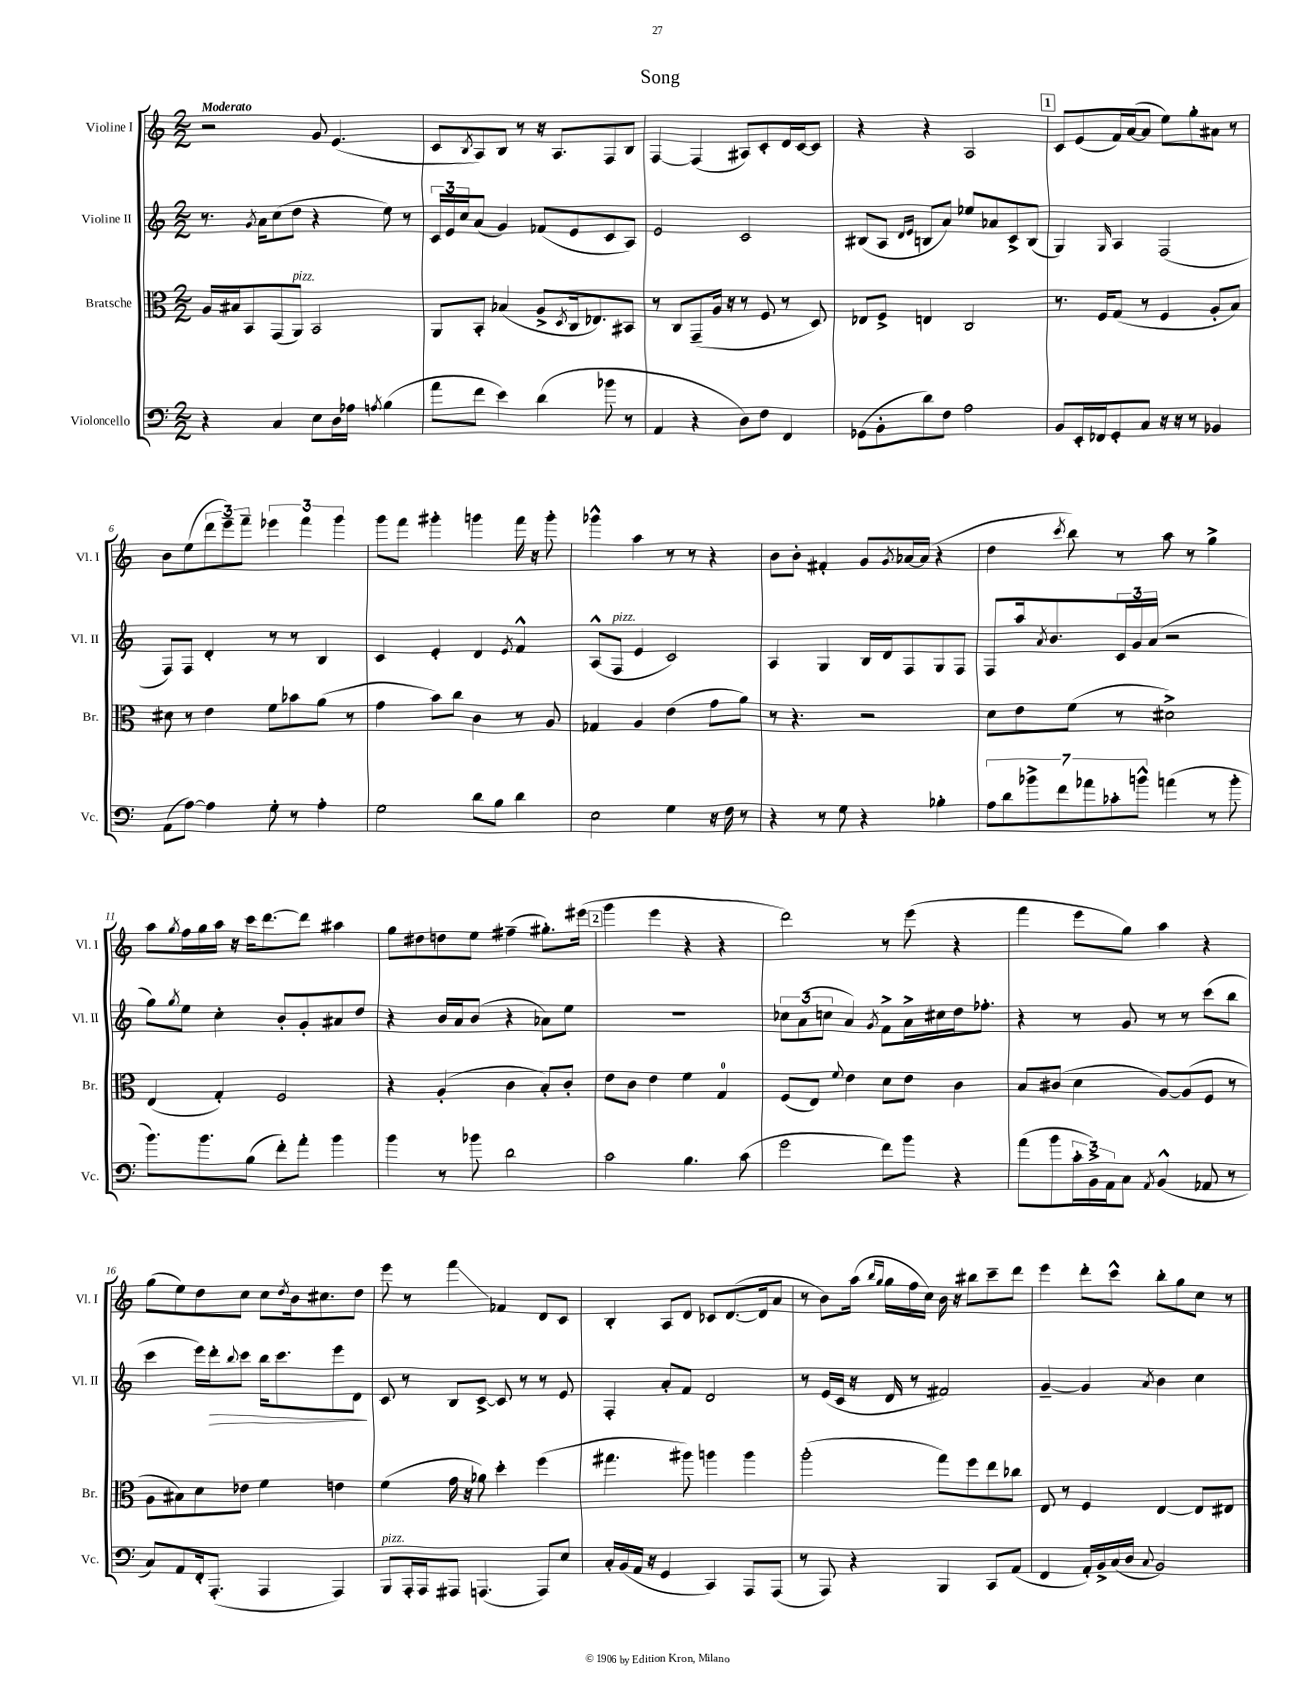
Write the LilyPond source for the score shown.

\header { title = "Song" }
<<
\new StaffGroup <<
\new Staff = "s0" \with { instrumentName = "Violine I" shortInstrumentName = "Vl. I" } {
    \clef treble \key c \major \numericTimeSignature \time 2/2 \tempo "Moderato"
    r2 g'8 e'4.( |
    c'8 \acciaccatura { b8 } a8) b8 r8 r16 a8. f8 b8 |
    f4~ f4( ais8) c'8-. d'16 c'16~ c'8 |
    r4 r4 a2 |
    \mark \markup { \box "1" } c'8 e'8( f'16) a'16~( a'8 e''8) g''8-. ais'8 r8 |
    b'8 e''8( \tuplet 3/2 { d'''8 e'''8--) f'''8-- } \tuplet 3/2 { ees'''4 f'''4 g'''4 } |
    g'''8 f'''8 gis'''4-. g'''4 f'''16 r16 g'''8-. |
    ges'''4-^ a''4 r8 r8 r4 |
    b'8 b'8-. fis'4-. g'8 \acciaccatura { g'8 } aes'16~ aes'16( r4 |
    d''4 \acciaccatura { c'''8 } b''8) r8 a''8 r8 g''4-> |
    a''8 \acciaccatura { g''8 } f''16 g''16 a''16 r16 c'''16 d'''8.~ d'''8 ais''4 |
    g''8 dis''8 d''8 e''8 fis''4--( gis''8.-.) eis'''16( |
    \mark \markup { \box "2" } g'''4 e'''4 r4 r4 |
    d'''2) r8 e'''8( r4 |
    f'''4 e'''8 g''8) a''4 r4 |
    g''8( e''8) d''8 c''8 c''8 \acciaccatura { d''8 } b'16 cis''8. d''8 |
    e'''8 r8 f'''4\glissando fes'4 d'8 c'8 |
    b4-. a8 d'8 ces'8 d'8.~( d'16 a'8 |
    r8 b'8) a''16( \grace { b''16 g''16 } g''16 f''16 c''16) b'16 r16 bis''8 c'''8-- d'''8 |
    e'''4 d'''8-. c'''8-^ b''8-. g''8 c''8 r8 \bar "|." |
}
\new Staff = "s1" \with { instrumentName = "Violine II" shortInstrumentName = "Vl. II" } {
    \clef treble \key c \major \numericTimeSignature \time 2/2
    r8. \acciaccatura { g'8 } a'16 c''8( d''8 r4 e''8) r8 |
    \tuplet 3/2 { c'16 e'16 c''16 } a'8( g'4) fes'8( e'8 c'8 a8) |
    e'2 c'2 |
    bis8( a8 \grace { d'16 e'16 } b8 a'8) ees''8 aes'8 c'8-> b8( |
    \mark \markup { \box "1" } g4) \grace { g16 } a4 f2( |
    f8) f8 d'4-. r8 r8 b4 |
    c'4 e'4-. d'4 \acciaccatura { e'8 } f'4-^ |
    a8-^( f8^\markup { \italic "pizz." } e'4 c'2) |
    a4 g4 b16 d'16 f8 g8 f8 |
    f8 a''16 \acciaccatura { a'8 } b'8. \tuplet 3/2 { c'16 g'16 a'16( } r2 |
    g''8) \acciaccatura { g''8 } e''8 c''4-. b'8-. g'8-. ais'8 d''8 |
    r4 b'16 a'16 b'8( r4 aes'8) e''8 |
    \mark \markup { \box "2" } R1 |
    \tuplet 3/2 { ces''8 a'8( c''8 } a'4) \acciaccatura { g'8 } f'8-> a'16-> cis''16 d''16 fes''8.-. |
    r4 r8 g'8 r8 r8 c'''8( b''8 |
    c'''4 e'''16) d'''16-.\> \appoggiatura { b''8 } c'''8 b''16 c'''8. e'''8 d'8\! |
    c'8 r8 b8 c'8~-> c'8 r8 r8 e'8 |
    f4-. a'8-. f'8 d'2 |
    r8 e'16( c'16 r16 d'16 r8 fis'2) |
    g'4~-- g'4 \acciaccatura { a'8 } b'4 c''4 \bar "|." |
}
\new Staff = "s2" \with { instrumentName = "Bratsche" shortInstrumentName = "Br." } {
    \clef alto \key c \major \numericTimeSignature \time 2/2
    a16 bis16 b,8 g,8( a,8^\markup { \italic "pizz." }) b,2 |
    a,8 b,8-. bes4( a8-> \acciaccatura { d8 } c16 ees8.) bis,8 |
    r8 c8 g,8--( a16 r16 r8 f8 r8 d8) |
    ees8 f8-> e4 c2 |
    \mark \markup { \box "1" } r8. f16 g8( r8 f4 a8-. b8) |
    dis'8 r8 e'4 f'8 bes'8 a'8( r8 |
    g'4 b'8) c''8 c'4 r8 a8 |
    ges4 a4 e'4( g'8 a'8) |
    r8 r4. r2 |
    d'8 e'8 f'8( r8 dis'2->) |
    e4( g4-.) f2 |
    r4 a4-.( c'4 b8-.) c'8-. |
    \mark \markup { \box "2" } e'8 c'8 e'4 f'4 g4-0 |
    f8( e8) \appoggiatura { f'8 } e'4 d'8 e'8 c'4 |
    b8 cis'8( d'4 a8~) a8( f8 r8 |
    a8 bis8) d'8 ees'8 f'4 e'4 |
    f'4( g'16 r16 aes'8) d''4-. f''4( |
    gis''4. ais''8) a''4 a''4 |
    a''2-.( g''8) f''8 e''8 ces''8 |
    e8 r8 f4 e4~ e8 eis8 \bar "|." |
}
\new Staff = "s3" \with { instrumentName = "Violoncello" shortInstrumentName = "Vc." } {
    \clef bass \key c \major \numericTimeSignature \time 2/2
    r4 c4 e8 d16 aes16 \acciaccatura { a8 } b4( |
    a'8 f'8 e'4) d'4( bes'8 r8 |
    a,4 r4 d8) f8 f,4 |
    ges,8( b,8-. d'8) f8 a2 |
    \mark \markup { \box "1" } b,8 e,16-. fes,16 g,8-. c8 r16 r16 r8 bes,4 |
    a,8( a8~) a4 g8-. r8 a4-. |
    g2 d'8 b8 d'4 |
    e2 g4 r16 f16 r8 |
    r4 r8 g8 r4 bes4-. |
    \tuplet 7/4 { a8 d'8 bes'8-> f'8 aes'8 ces'8-. b'8-^ } a'4( r8 b'8-. |
    b'8.) b'8. b8( f'8-.) a'8-. b'4 |
    b'4 r8 bes'8 d'2 |
    \mark \markup { \box "2" } c'2 b4. c'8( |
    g'2 f'8) b'8 r4 |
    a'8( b'8 \tuplet 3/2 { c'16-. b,16->) a,16 } c8 \acciaccatura { a,8 } b,4-^( aes,8 r8 |
    c8) a,8 f,16-. a,,8.-.( a,,4 a,,4) |
    b,,8^\markup { \italic "pizz." } a,,16-. a,,16 ais,,8 a,,4.( a,,8) e8 |
    c16-. b,16( a,16 r16 g,4 c,4) a,,8 a,,8( |
    r8 a,,8) r4 b,,4 c,8 a,8( |
    f,4 a,16-.) b,16-> c16( d16 \appoggiatura { c8 } b,2) \bar "|." |
}
>>
>>
